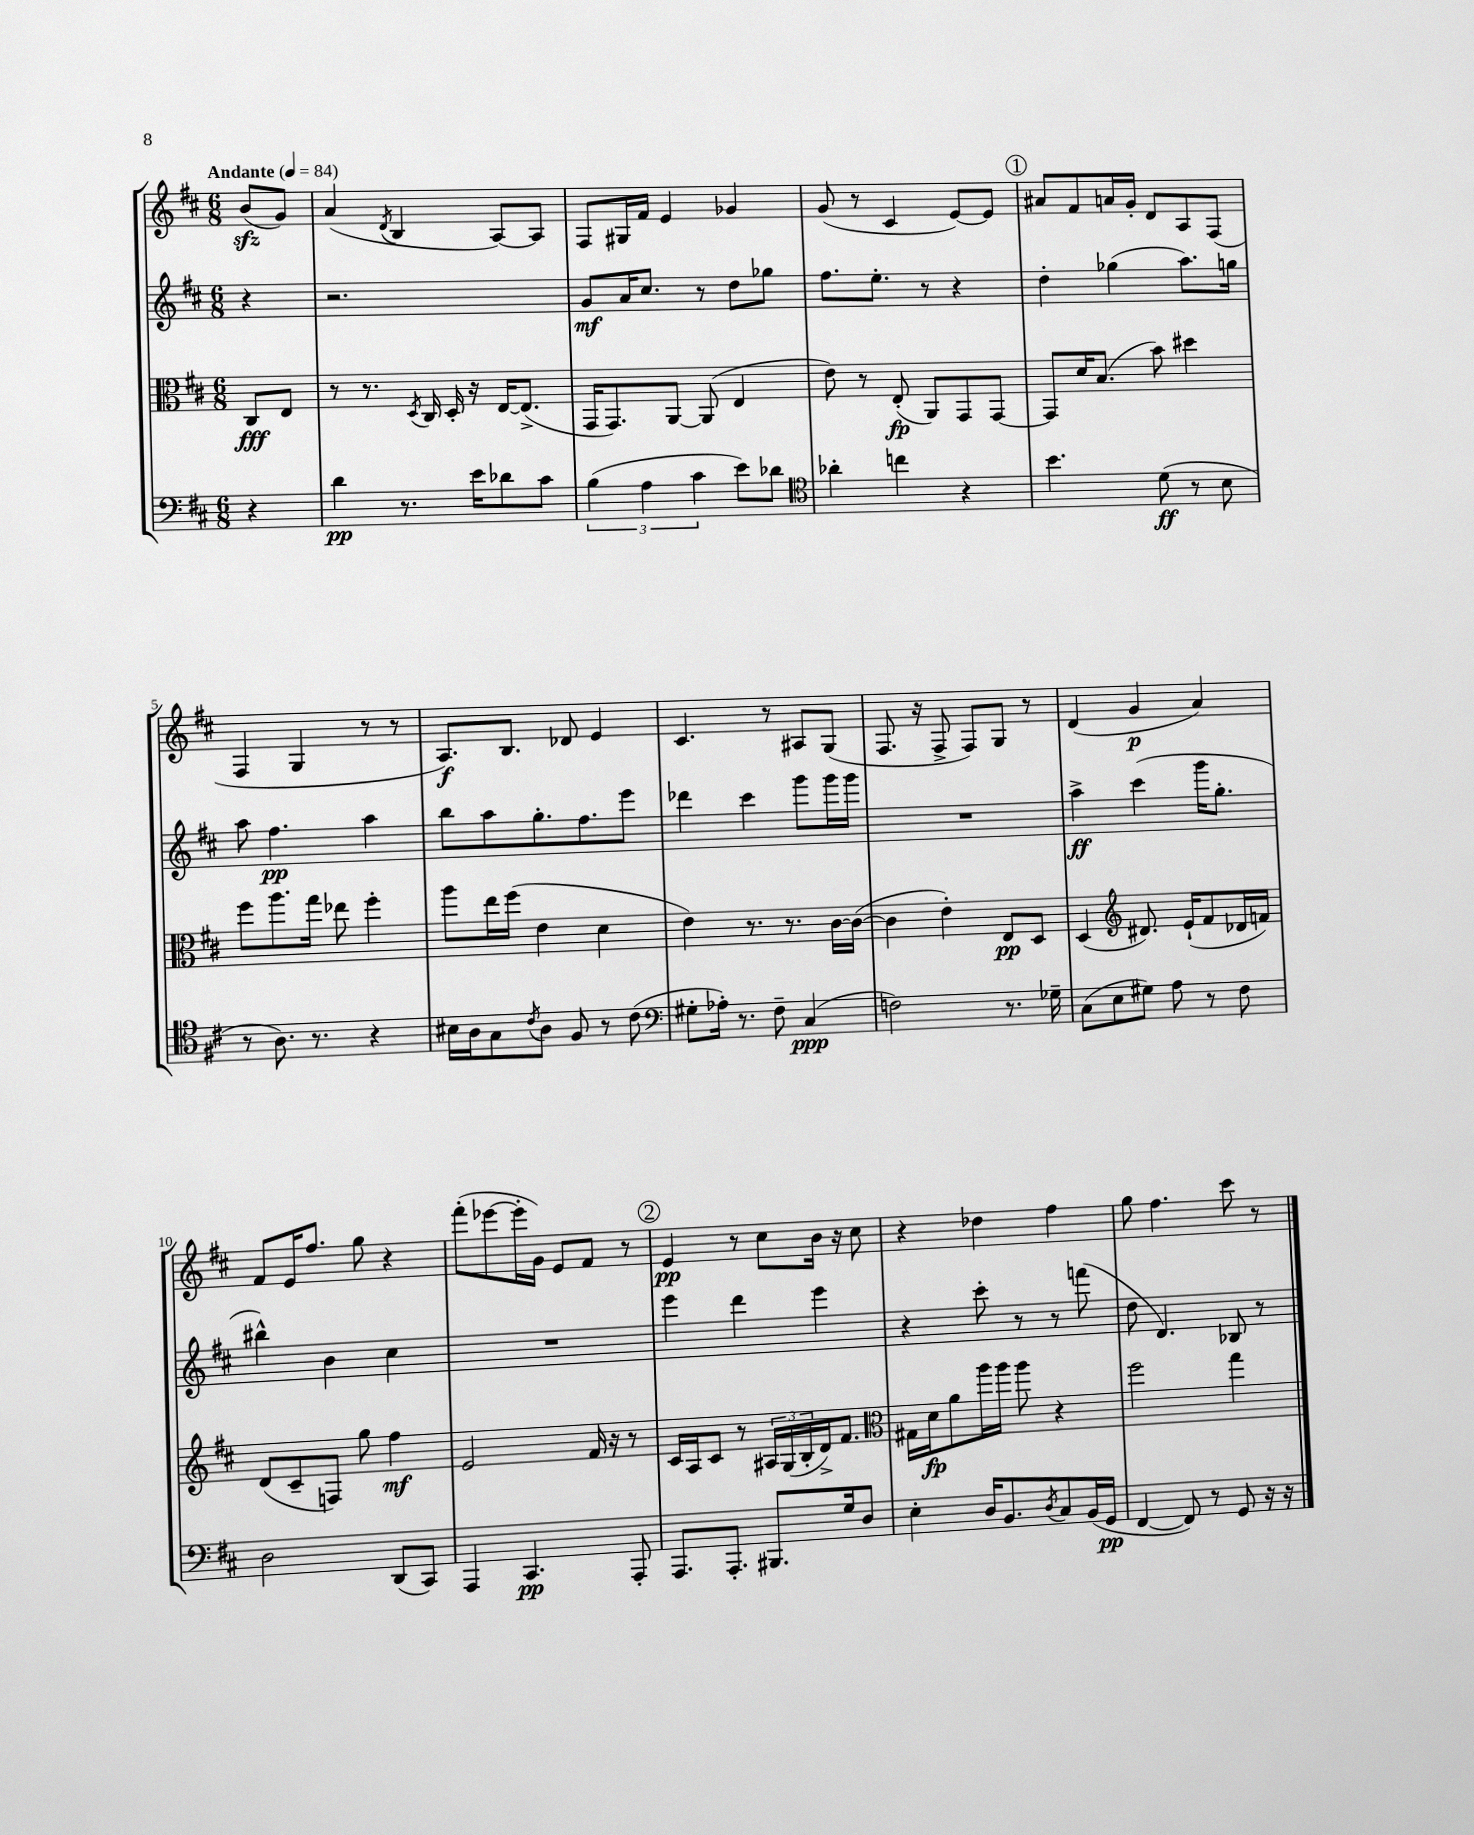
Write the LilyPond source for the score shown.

<<
\new StaffGroup <<
\new Staff = "s0" {
    \clef treble \key d \major \numericTimeSignature \time 6/8 \partial 4 \tempo "Andante" 4 = 84
    b'8\sfz( g'8) |
    a'4( \acciaccatura { d'8 } b4 a8~) a8 |
    fis8 gis16 fis'16 e'4 ges'4 |
    g'8( r8 cis'4 e'8~) e'8 |
    \mark \markup { \circle "1" } ais'8 fis'8 a'16 g'16-. d'8 a8 fis8( |
    fis4 g4 r8 r8 |
    a8.\f) b8. des'8 e'4 |
    cis'4. r8 ais8 g8( |
    fis8. r16 fis8-> fis8) g8 r8 |
    d'4( g'4\p a'4) |
    fis'8 e'16 fis''8. g''8 r4 |
    fis'''8-.( ees'''8~ ees'''16-. g'16) e'8 fis'8 r8 |
    \mark \markup { \circle "2" } e'4\pp r8 cis''8 b'16 r16 cis''8 |
    r4 des''4 fis''4 |
    g''8 fis''4. cis'''8 r8 \bar "|." |
}
\new Staff = "s1" {
    \clef treble \key d \major \numericTimeSignature \time 6/8 \partial 4
    r4 |
    r2. |
    g'8\mf a'16 cis''8. r8 d''8 ges''8 |
    fis''8. e''8.-. r8 r4 |
    \mark \markup { \circle "1" } d''4-. ges''4( a''8.) g''16 |
    a''8 fis''4.\pp a''4 |
    b''8 a''8 g''8.-. fis''8. e'''8 |
    des'''4 cis'''4 g'''8 g'''16 g'''16 |
    R2. |
    a''4->\ff cis'''4( g'''16 g''8.-. |
    bis''4-^) b'4 cis''4 |
    R2. |
    \mark \markup { \circle "2" } e'''4 d'''4 e'''4 |
    r4 cis'''8-. r8 r8 f'''8( |
    d''8 d'4.) bes8 r8 \bar "|." |
}
\new Staff = "s2" {
    \clef alto \key d \major \numericTimeSignature \time 6/8 \partial 4
    cis8\fff e8 |
    r8 r8. \acciaccatura { d8 } cis16 d16-. r16 e16~ e8.->( |
    g,16 g,8.) a,8~ a,8( e4 |
    e'8) r8 e8-.\fp( a,8) g,8 g,8~ |
    \mark \markup { \circle "1" } g,8 d'16 b8.( b'8) dis''4 |
    fis''8 a''8. g''16 ees''8 fis''4-. |
    a''8 e''16 fis''16( e'4 d'4 |
    e'4) r8. r8. cis'16~ cis'16~( |
    cis'4 e'4-.) e8\pp d8 |
    d4( \clef treble dis'8.) e'16-!( fis'8 des'16 f'16) |
    d'8( cis'8-- f8) g''8 fis''4\mf |
    e'2 fis'16 r16 r8 |
    \mark \markup { \circle "2" } cis'16 a16 cis'8 r8 \tuplet 3/2 { ais16 g16( b16-. } d'16->) fis'8. |
    \clef alto gis16 d'16\fp a'8 a''16 a''16 a''8 r4 |
    fis''2 g''4 \bar "|." |
}
\new Staff = "s3" {
    \clef bass \key d \major \numericTimeSignature \time 6/8 \partial 4
    r4 |
    d'4\pp r8. e'16 des'8 cis'8 |
    \tuplet 3/2 { b4( a4 cis'4 } e'8) des'8 |
    \clef tenor aes'4-. c''4 r4 |
    \mark \markup { \circle "1" } b'4. d'8\ff( r8 b8 |
    r8 a8.) r8. r4 |
    bis16 a16 g8 \acciaccatura { cis'8 } a8 fis8 r8 cis'8( |
    \clef bass gis8-. aes16-.) r8. fis8-- cis4\ppp( |
    f2) r8. ges16-- |
    cis8( e8 gis8) a8 r8 fis8 |
    d2 d,8( cis,8) |
    a,,4 cis,4.\pp a,,8-. |
    \mark \markup { \circle "2" } a,,8. a,,8.-. bis,,8. g16 d8 |
    e4-. d16 b,8. \acciaccatura { d8 } cis8 b,16( g,16\pp |
    fis,4~ fis,8) r8 g,8 r16 r16 \bar "|." |
}
>>
>>
